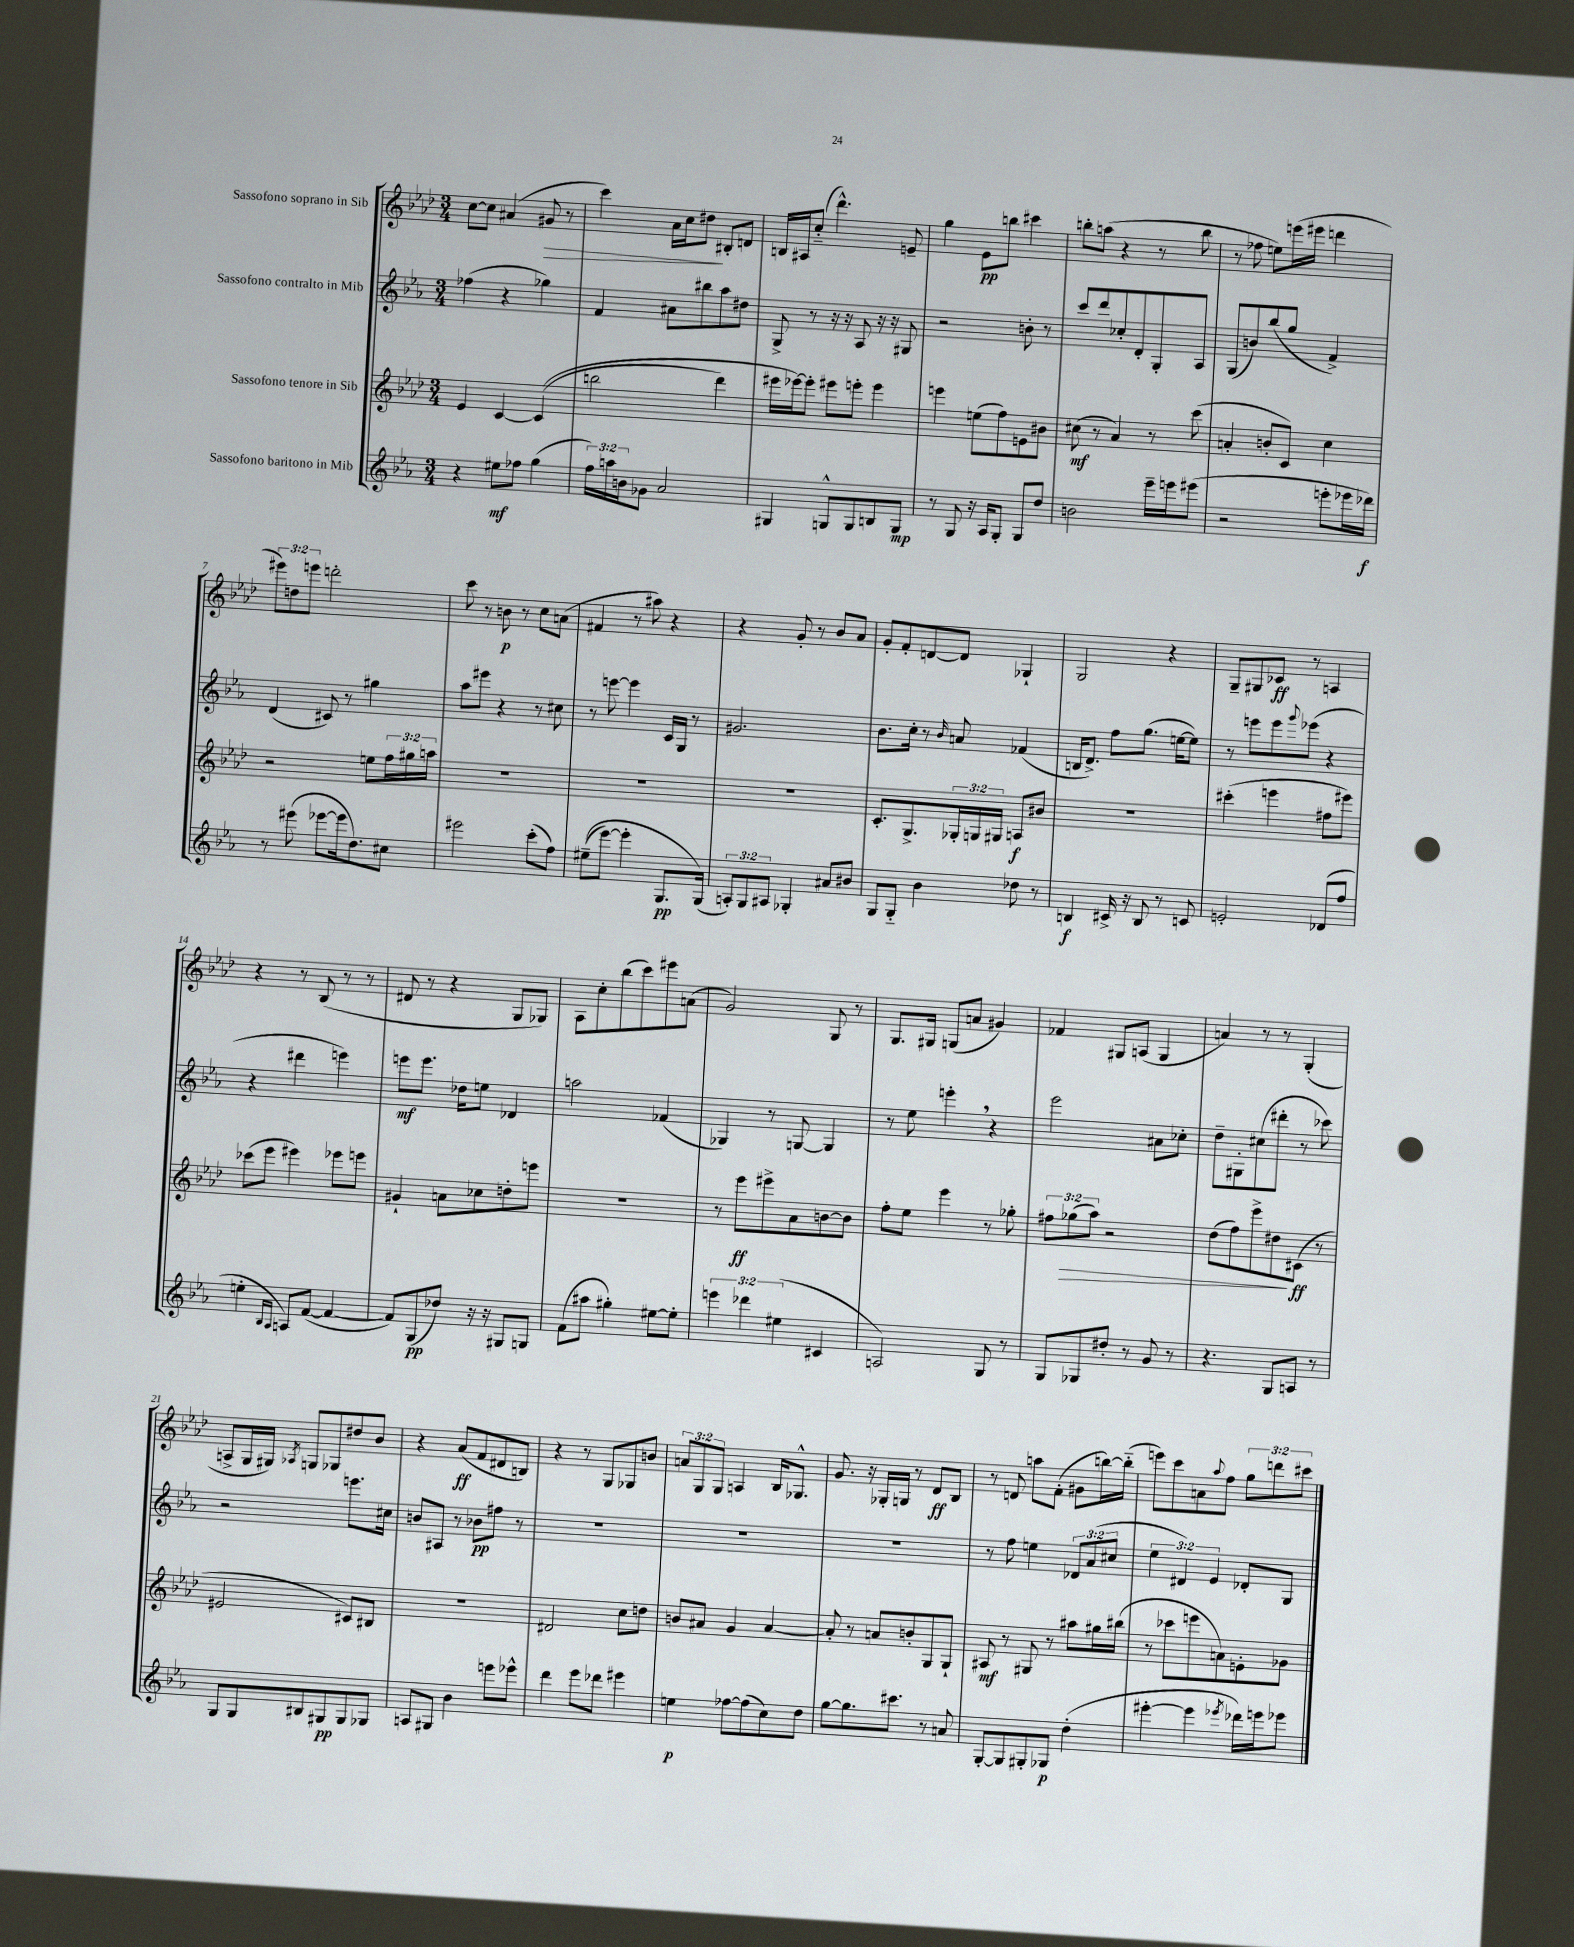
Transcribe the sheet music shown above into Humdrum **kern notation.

**kern	**kern	**kern	**kern
*staff4	*staff3	*staff2	*staff1
*clefG2	*clefG2	*clefG2	*clefG2
*k[b-e-a-]	*k[b-e-a-d-]	*k[b-e-a-]	*k[b-e-a-d-]
*M3/4	*M3/4	*M3/4	*M3/4
4r	4e-/	(4ff-\	[8cc\L
.	.	.	8cc\]J
8ee#\L	[4c/	4r	(4a#/
8ff-\J	.	.	.
(4gg\	&((4c/]	4gg-\)	8g#/
.	.	.	8r
=	=	=	=
24ff\LL)	2bb\	4f/	4ccc\)
24aa\	.	.	.
24b\J	.	.	.
8g-\J	.	.	.
2a-/	.	8a#\L	16a-\LL
.	.	.	16cc\J
.	.	8bb#\	8dd#\J
.	4ddd-\)	8aa-\	8B#'/L
.	.	8dd#\J	8d/J
=	=	=	=
4G#/	16eee#\LL	8G^/	16B/LL
.	[16eee-\J&)	.	16A#/J
.	8eee-'\]J	8r	(8cc'~/J
8G^^/L	8eee#\L	16r	4.ddd-^^\)
.	.	16r	.
8G/	8eee'\J	8A-/	.
8B/	4eee\	16r	.
.	.	16r	.
8G/J	.	8G#/	8e~/
=	=	=	=
8r	4eee\	2r	4gg\
8G/	.	.	.
16r	(8ee\L	.	8e-\L
16A-/LK	.	.	.
8G'/J	8ff\)	.	8bb\J
8G/L	8e\	8b'\	4ccc#\
8dd/J	8b#\J	8r	.
=	=	=	=
2b\	(8cc#\	8ccc/L	8bb'\L
.	8r	8ddd/	(8aa\J
.	4a-/)	8cc-'/	4r
.	.	8d'/	.
16eee-~\LL	8r	8G'/	8r
16eee\J	.	.	.
(8eee#\J	(8ccc\	8A-/J	8bb\
=	=	=	=
2r	4a'/	(8G/L	8r
.	.	8b/)	8ff-\
.	8b'/L	(8bb-/	8ee\L)
.	8c/J)	8gg/J	(16eee\L
.	.	.	16eee#\JJ
8eee'\L	4cc\	4f^/)	4ddd\
16eee-\L	.	.	.
16ddd-\JJ)	.	.	.
=	=	=	=
8r	2r	(4d/	12eee#\L)
.	.	.	12dd\
(8eee#\	.	.	.
.	.	.	12eee\J
[8eee-\L	.	8c#/)	2ddd'\
16eee-\]k	.	8r	.
8.dd\)	.	.	.
.	8ee\L	4gg#\	.
8cc#\J	24ff\L	.	.
.	24gg#\	.	.
.	24aa\JJ	.	.
=	=	=	=
2eee#\	2.r	8aa-\L	8ccc\
.	.	8eee#\J	8r
.	.	4r	8b\
.	.	.	8r
(8ccc'\L	.	8r	8cc\L
8ff\J)	.	8cc#\	(8a\J
=	=	=	=
&((8ee#~\L	2.r	8r	4f#/
[8eee-\J)	.	[8eee\	.
4eee-'\]	.	4eee\]	8r
.	.	.	8aa#\)
8.G/L	.	16c/LL	4r
.	.	16G/JJ	.
.	.	8r	.
(16G/Jk&)	.	.	.
=	=	=	=
12A'/L)	2.r	2.g#/	4r
12G/	.	.	.
12A#/J	.	.	.
4G-'/	.	.	8g'/
.	.	.	8r
8a#/L	.	.	8b-/L
8b#/J	.	.	8a-/J
=	=	=	=
8G/L	8.c'/L	8.b-\L	8g'/L
8G'~/J	.	.	8f'/
.	8.G^/	16cc'\Jk	.
4b-\	.	8r	[8d/
.	.	16qqb-/	.
.	24G-'/L	8a/	8d/]J
.	24G/	.	.
.	24G#/JJ	.	.
8dd-\	8A/L	(4f-/	4G-`/
8r	8b#/J	.	.
=	=	=	=
4B/	2.r	16B/LK	2G/
.	.	8.d^/J)	.
16c#^/	.	8ff\L	.
16r	.	.	.
8B/	.	(8.gg\J	.
8r	.	.	4r
.	.	[16ee\LK	.
8c/	.	8ee\]J)	.
=	=	=	=
2e'/	(4ccc#'\	8r	8G~/L
.	.	8eee\L	8G#/
.	4eee\	8eee\	8c-/J
.	.	8qqggg/	.
.	.	(8eee-\J	8r
(8d-/L	8ff#\L	4r	4A/
8ff/J	8eee#\J)	.	.
=	=	=	=
4ee'\	(8ccc-\L	4r	4r
.	8eee-\J	.	.
16qqB-/LL	.	.	.
16qqA-/JJ	.	.	.
8A/L)	4eee#\)	4ddd#\	8r
([8f/J	.	.	(8B-/
4f/_	8eee-\L	4eee\)	8r
.	8eee\J	.	8r
=	=	=	=
8f/]L)	4g#`/	8eee\L	8d#/
(8G/	.	8.eee\J	8r
8dd-/J)	8a\L	.	4r
.	.	16dd-\LK	.
16r	8cc-\	8ee\J	.
16r	.	.	.
8G#/L	8dd'\	4d-/	8G/L
8G/J	8eee\J	.	8G-/J)
=	=	=	=
(8f\L	2.r	2aa\	8A-\L
8aa#\J	.	.	8cc'\
4gg#'\)	.	.	(8bb-\
.	.	.	8ccc\)
[8ee#\L	.	(4f-/	8eee#\
8ee#'\]J	.	.	(8a\J
=	=	=	=
6eee\	8r	4G-/)	2g/)
.	8eee-\L	.	.
6ddd-\	.	.	.
.	8eee#^\	8r	.
(6ee#\	.	.	.
.	8a-\	[8G/	.
4c#/	[8b\	4G/]	8G/
.	8b\]J	.	8r
=	=	=	=
2A/)	8ff'\L	8r	8.G/L
.	8ee-\J	8ee-\	.
.	.	.	16G#/Jk
.	4eee-\	4eee'\	(8G/L
.	.	.	8a/J
8G/	8r	4r	4g#/)
8r	8gg-'\	.	.
=	=	=	=
8G/L	12ff#\L	2eee-\	4f-/
.	(12gg-\	.	.
8G-/	.	.	.
.	12aa-\J)	.	.
8dd#'/J	2r	.	8G#/L
8r	.	.	(8A/J
8g/	.	8a#\L	4G#/
8r	.	8cc-'\J	.
=	=	=	=
4.r	(8dd-\L	8dd~\L	4a/)
.	8ff\)	8G#'\	.
.	8eee-^\	(8cc#\	8r
8G/L	8dd#\	8ddd#'\J	8r
8A/J	(8c#\J	8r	(4G'/
8r	8r	8ccc-\)	.
=	=	=	=
8G/L	2e#/	2r	8A^/L
8G/	.	.	16G/L
.	.	.	16G#/JJ)
.	.	.	8qA-/
8B#/	.	.	8G/L
8G#/	.	.	8G-/
8G#/	8c#/L)	8.eee\L	8dd#/
8G-/J	8B#/J	.	8b-/J
.	.	16cc#\Jk	.
=	=	=	=
8A/L	2.r	8b/L	4r
8G#/J	.	8A#/J	.
4b-\	.	8r	(8a-/L
.	.	8b-\L	8f/
8eee\L	.	8ff#\J	8d#/
8eee-^^\J	.	8r	8B/J)
=	=	=	=
4ddd\	2d#/	2.r	4r
8eee-\L	.	.	8r
8ddd-\J	.	.	8G/L
4eee#\	8cc\L	.	8G-/
.	8dd\J	.	8b/J
=	=	=	=
4ee\	8b/L	2.r	12a/L
.	.	.	12G/
.	8a#/J	.	.
.	.	.	12G/J
[8ff-\L	4g/	.	4A/
(8ff-\]	.	.	.
8cc\)	[4a#/	.	16B-/LK
.	.	.	8.G-^^/J
8dd\J	.	.	.
=	=	=	=
[8gg\L	8a#'/]	2.r	8.g/
8.gg\]	8r	.	.
.	.	.	16r
.	8a/L	.	16G-'/LL
8.ccc#\J	.	.	16G/JJ
.	8b'/	.	8r
8r	8G/	.	8d-/L
8a/	8G`/J	.	8B-/J
=	=	=	=
[8G'/L	8A#/	8r	8r
8G/]	8r	8ff\	8d/
8G#'/	8G#/	4ee\	8aa\L
8G-/J	8r	.	(8f'\J
(4dd'\	8aa#\L	12d-/L	8g#\L
.	.	(12a-/	.
.	16gg#\L	.	[16bb\L)
.	.	12cc#/J	.
.	(16bb#\JJ	.	(16bb'~\]JJ
=	=	=	=
[4eee#'\	8r	6ee-\	8eee\L)
.	8ccc-\L	.	8ccc\
.	.	6d#/)	.
4eee#\]	8eee\	.	8a\
.	.	6e-/	.
.	.	.	8qqaa-/
.	8a\)	.	8ff\J
8qeee-/	.	.	.
16ddd-\LL)	8e'\	8d-'/L	12gg\L
16eee\J	.	.	.
.	.	.	12ddd\
8eee-\J	8g-\J	8G/J	.
.	.	.	12ccc#\J
==	==	==	==
*-	*-	*-	*-
